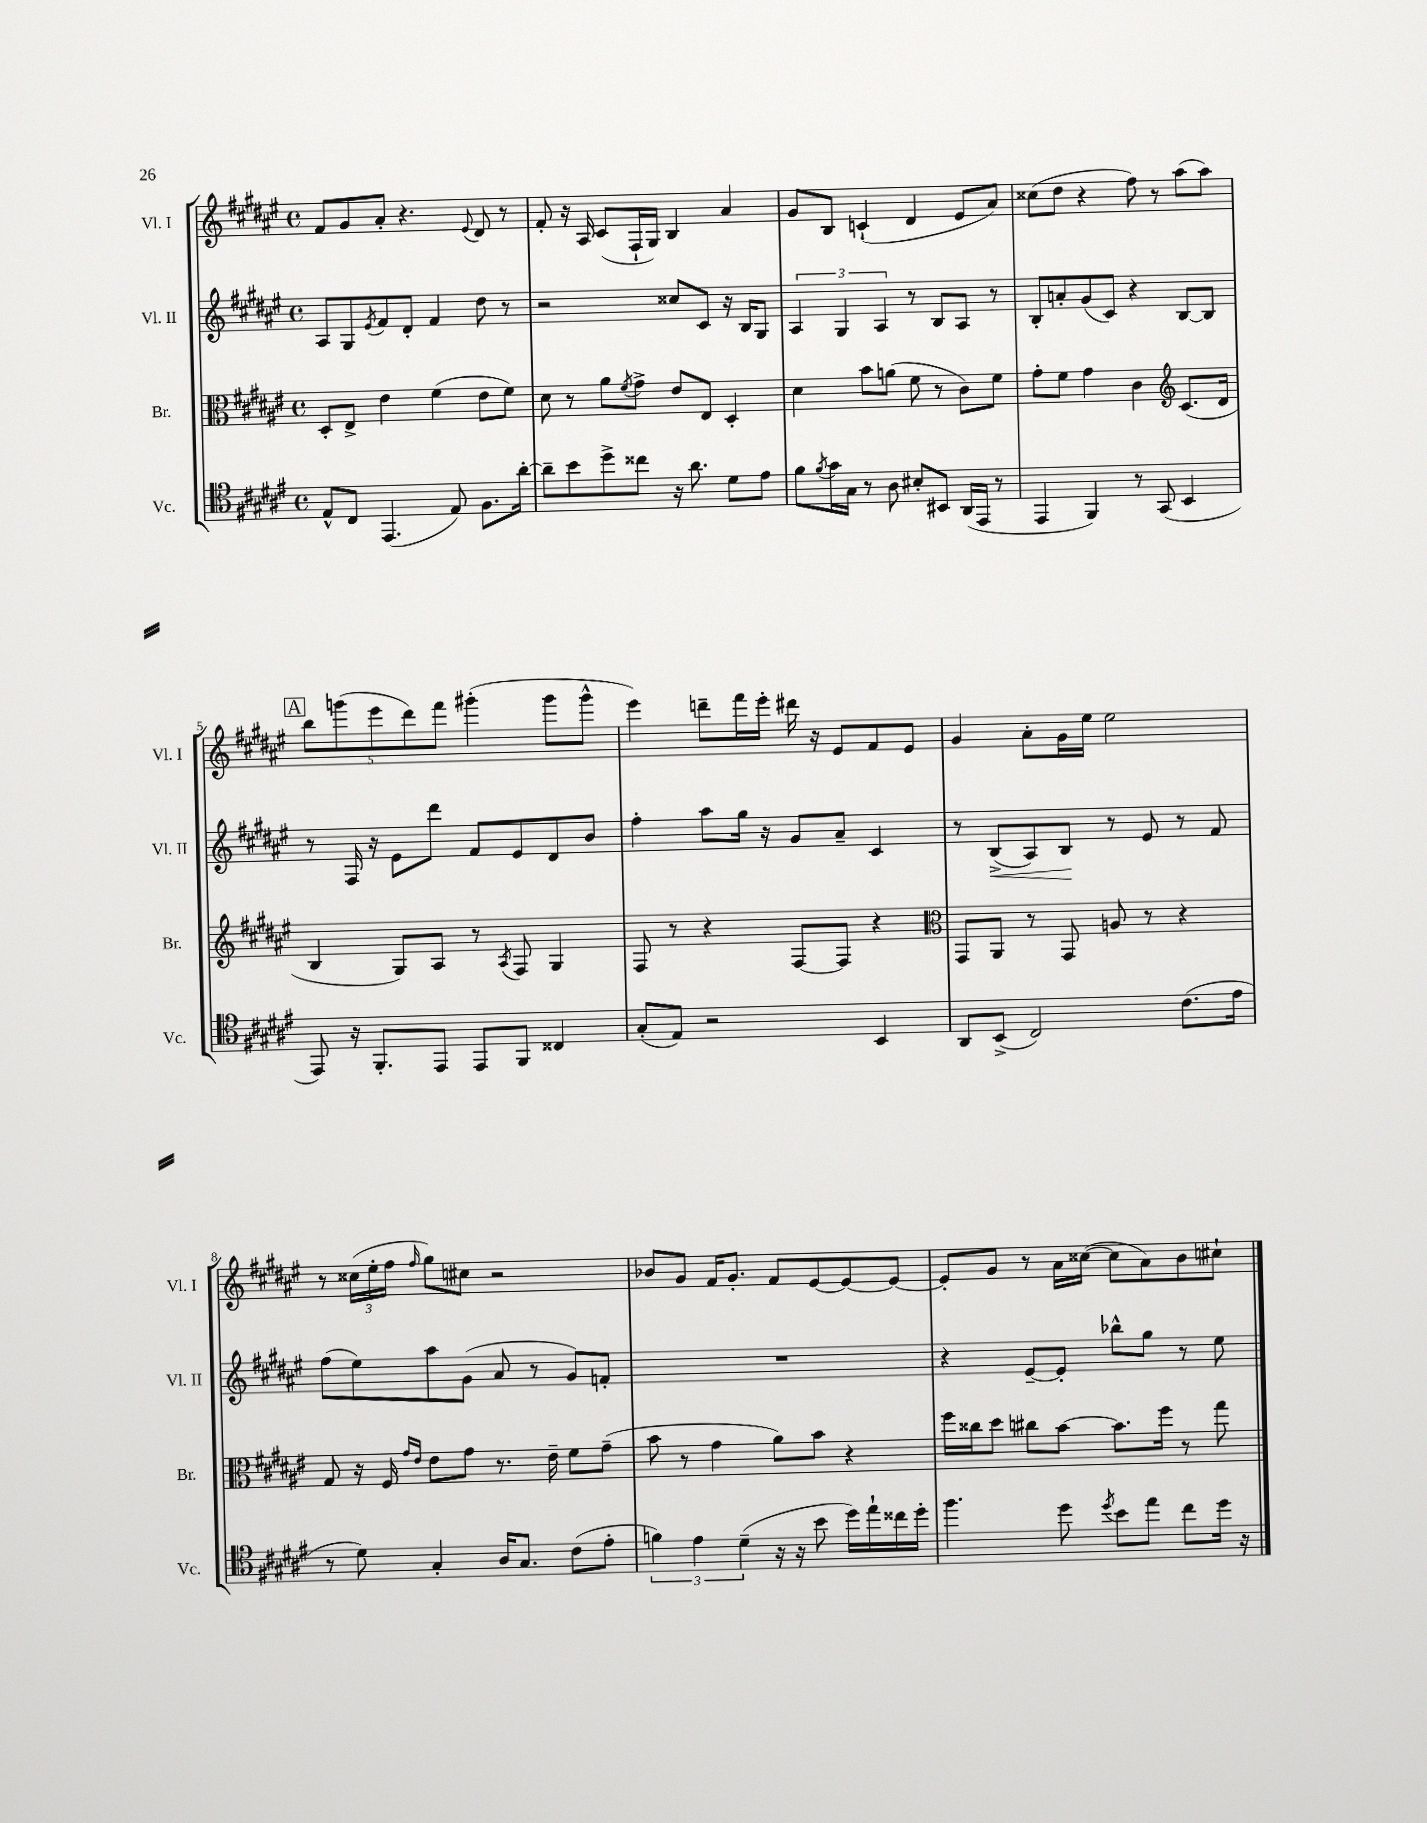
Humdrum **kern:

**kern	**kern	**kern	**kern
*staff4	*staff3	*staff2	*staff1
*clefC4	*clefC3	*clefG2	*clefG2
*k[f#c#g#d#a#e#]	*k[f#c#g#d#a#e#]	*k[f#c#g#d#a#e#]	*k[f#c#g#d#a#e#]
*M4/4	*M4/4	*M4/4	*M4/4
*met(c)	*met(c)	*met(c)	*met(c)
8E#^^	8D#'	8A#	8f#
8C#	8E#^	8G#	8g#
.	.	8qe#	.
(4.EE#	4e#	8f#	8a#'
.	.	8d#'	4.r
.	(4f#	4f#	.
8E#)	.	.	.
.	.	.	8qqe#
8.F#	8e#	8dd#	8d#
.	8f#)	8r	8r
[16a#'	.	.	.
=	=	=	=
8a#~]	8d#	2r	8f#'
8b	8r	.	16r
.	.	.	16A#
8dd#^	8a#	.	(8c#
.	8qf#	.	.
8cc##	8g#^	.	16F#`
.	.	.	16G#)
16r	8e#	8cc##	4B
8.a#	.	.	.
.	8E#	8c#	.
8d#	4D#'	16r	4a#
.	.	16B	.
8e#	.	8G#	.
=	=	=	=
8f#	4d#	6A#	8g#
8qf#	.	.	.
16g#	.	.	8B
.	.	6G#	.
16G#	.	.	.
8r	8b	.	(4c`
.	.	6A#	.
8A#	(8a	.	.
8B#'	8f#	8r	4d#
8BB#	8r	8B	.
(16AA#	8c#)	8A#	8e#
16EE#	.	.	.
8r	8f#	8r	8a#)
=	=	=	=
4EE#	8g#'	8B'	(8cc##
.	8f#	8a'	8dd#
4FF#)	4g#	(8g#	4r
.	.	8c#)	.
8r	4c#	4r	8ff#)
(8GG#	.	.	8r
*	*clefG2	*	*
4BB	(8.c#	[8B	(8aa#
.	.	8B]	8aa#)
.	16d#	.	.
=	=	=	=
8EE#)	4B	8r	10bb
.	.	.	(10ggg
16r	.	16F#	.
8.FF#'	.	16r	.
.	.	.	10eee#
.	8G#)	8e#	.
.	.	.	10ddd#)
8EE#	8A#	8ddd#	.
.	.	.	10fff#
8EE#	8r	8f#	(4ggg#'
.	8qA#	.	.
8FF#	8F#	8e#	.
4C##	4G#	8d#	8ggg#
.	.	8b	8ggg#^^
=	=	=	=
(8G#'	8F#	4ff#'	4eee#)
8E#)	8r	.	.
2r	4r	8aa#	8ddd~
.	.	16gg#	16fff#
.	.	16r	16eee#'
.	[8F#	8g#	16ddd#
.	.	.	16r
.	8F#]	8a#~	8e#
4BB	4r	4c#	8f#
.	.	.	8e#
=	=	=	=
*	*clefC3	*	*
8AA#	8GG#	8r	4g#
(8BB^	8AA#	(8B^	.
2C#)	8r	8A#)	8a#'
.	8GG#	8B	16g#
.	.	.	16ee#
.	8A	8r	2ee#
.	8r	8e#	.
(8.c#	4r	8r	.
.	.	8f#	.
16e#	.	.	.
=	=	=	=
8r	8G#	(8ff#	8r
8d#)	16r	8ee#)	(24cc##
.	.	.	24ee#'
.	16F#	.	.
.	.	.	24ff#
.	16qqg#	.	.
.	16qqe#	.	16qqff#
4G#'	8e#	8aa#	8gg#)
.	8g#	(8g#	8cc#
16A#	8.r	8a#	2r
8.G#	.	.	.
.	.	8r	.
.	16e#~	.	.
(8c#	8f#	8g#)	.
8e#'	(8g#~	8f'	.
=	=	=	=
6f)	8b	1r	8b-
.	8r	.	8g#
6e#	.	.	.
.	4g#	.	16f#
.	.	.	8.g#'
(6d#~	.	.	.
16r	8a#)	.	8f#
16r	.	.	.
8b	8b	.	[8e#
16dd#)	4r	.	8e#_
16ee#`	.	.	.
16cc##	.	.	8e#_
16dd#'	.	.	.
=	=	=	=
4.ff#	16ff#	4r	8e#']
.	16cc##	.	.
.	8dd#	.	8g#
.	8cc#	[8e#~	8r
8dd#	[8b	8e#']	16a#
.	.	.	([16cc##
8qdd#	.	.	.
8b	8.b]	8bb-^^	8cc##]
8ee#	.	8gg#	8a#)
.	16ff#	.	.
8cc#	8r	8r	8b
16dd#	8gg#	8ee#	8cc#`
16r	.	.	.
==	==	==	==
*-	*-	*-	*-
